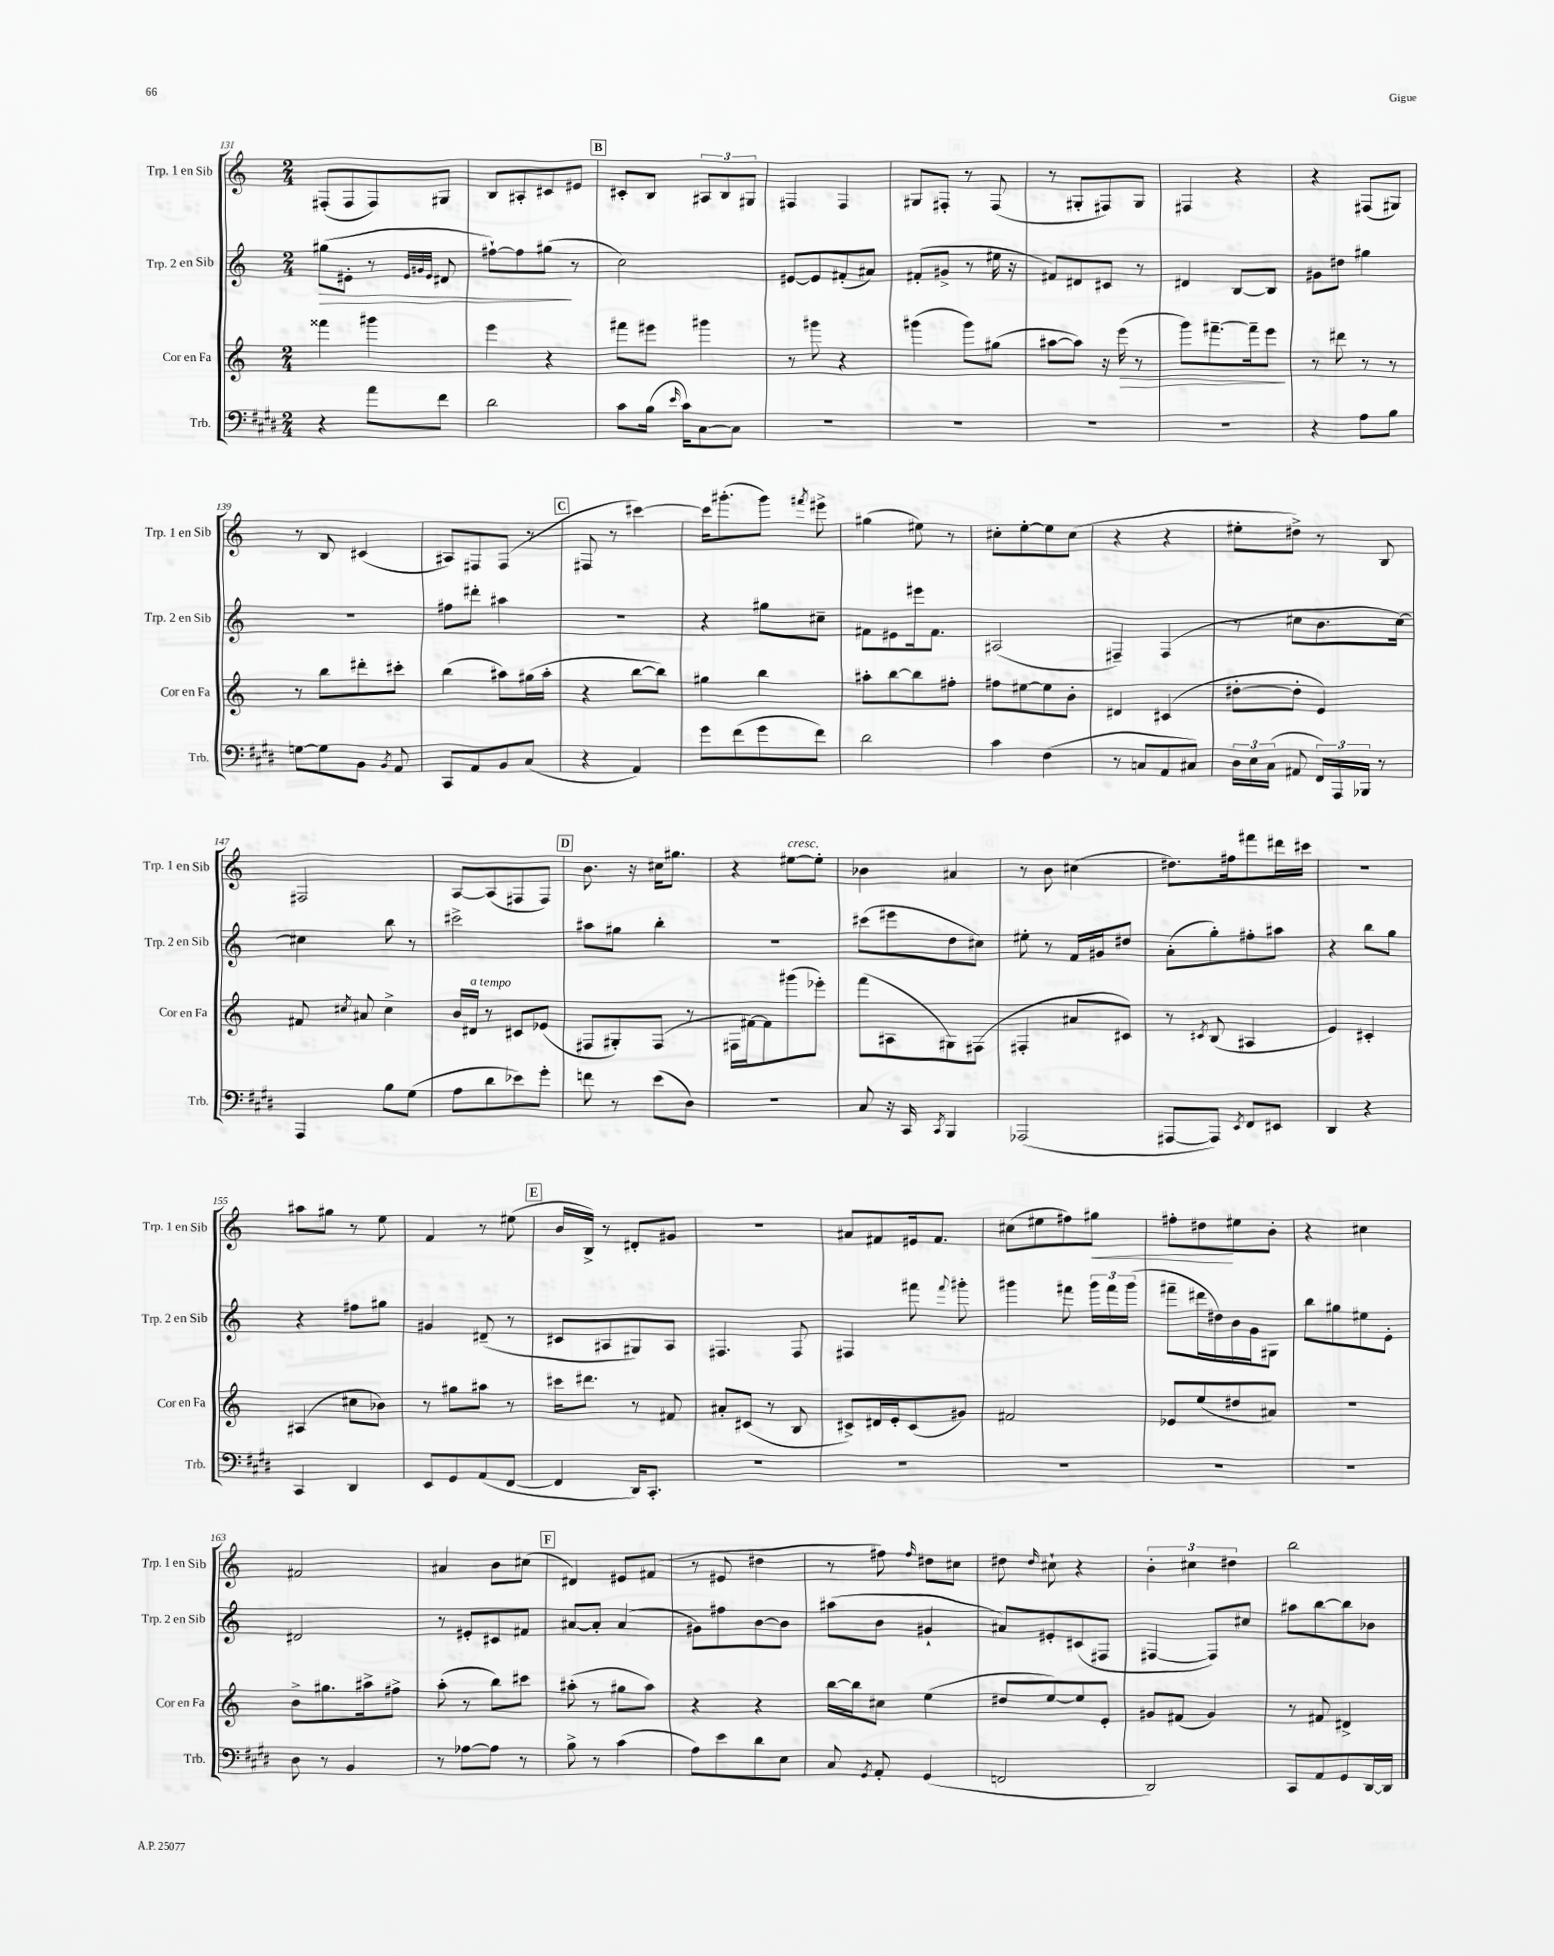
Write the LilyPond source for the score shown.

<<
\new StaffGroup <<
\new Staff = "s0" \with { instrumentName = "Trp. 1 en Sib" shortInstrumentName = "Trp. 1 en Sib" } {
    \clef treble \key c \major \numericTimeSignature \time 2/4
    \autoBeamOff fis8[-.( fis8 fis8) gis8] |
    b8[ ais8-. cis'8 eis'8] |
    \mark \markup { \box "B" } cis'8[-. b8] \tuplet 3/2 { ais8[ b8 gis8] } |
    fis4 fis4 |
    gis8[ fis8]-. r8 fis8( |
    r8 gis8[-. fis8) gis8] |
    fis4 r4 |
    r4 fis8[( gis8]) |
    r8 b8 cis'4( |
    ais8[) fis8 fis8]( r8 |
    \mark \markup { \box "C" } fis8 r8 cis'''4~) |
    cis'''16[ gis'''8.-.( gis'''8]) \acciaccatura { fis'''8 } eis'''8-> |
    gis''4( eis''8) r8 |
    cis''8[-. e''8~-. e''8 cis''8]( |
    r4 r4 |
    eis''8[-. dis''8]->) r8 b8 |
    fis2 |
    a8[~ a8( fis8 fis8]) |
    \mark \markup { \box "D" } b'8. r16 cis''16[ gis''8.] |
    r4 eis''8[~^\markup { \italic "cresc." } eis''8]-. |
    bes'4 ais'4 |
    r8 b'8 cis''4( |
    dis''8.[) fis''16 fis'''8 dis'''16 cis'''16] |
    R2 |
    ais''8[ gis''8] r8 e''8 |
    f'4 r8 eis''8( |
    \mark \markup { \box "E" } b'16[ b16]->) r8 dis'8[-. gis'8] |
    r2 |
    ais'8[ fis'8 eis'16 fis'8.] |
    cis''8[( eis''8 fis''8) gis''8]\< |
    fis''8[-. dis''8\! eis''8 b'8]-. |
    r4 cis''4 |
    fis'2 |
    ais'4 b'8[ cis''8]( |
    \mark \markup { \box "F" } dis'4) eis'8[ fis'8]( |
    r8 eis'8 dis''4 |
    r8 fis''8) \grace { fis''16 } dis''8[ cis''8] |
    dis''8 \grace { dis''16 } cis''8-! r4 |
    \tuplet 3/2 { b'4-. cis''4 dis''4 } |
    b''2 \bar "|." |
}
\new Staff = "s1" \with { instrumentName = "Trp. 2 en Sib" shortInstrumentName = "Trp. 2 en Sib" } {
    \clef treble \key c \major \numericTimeSignature \time 2/4
    \autoBeamOff gis''8[\>( eis'8]-. r8 \grace { eis'32[ gis'32 eis'32] } dis'8 |
    fis''8[~-!) fis''8 gis''8]\!( r8 |
    \mark \markup { \box "B" } c''2) |
    eis'8[~ eis'8 fis'8-.( ais'8]) |
    fis'8[-.( gis'8]-> r8 eis''16 r16 |
    fis'8[) dis'8 cis'8] r8 |
    dis'4 b8[~ b8] |
    gis'8[ dis''8] gis''4 |
    r2 |
    fis''8[ dis'''8]-. ais''4 |
    \mark \markup { \box "C" } R2 |
    r4 gis''8[ cis''8]-- |
    fis'8[ eis'8 eis'''16 fis'8.] |
    ais2( |
    fis4--) fis4( |
    r8 cis''8[ b'8. cis''16]~) |
    cis''4 b''8 r8 |
    cis'''2-> |
    \mark \markup { \box "D" } ais''8[ gis''8] b''4-. |
    r2 |
    cis'''8[( eis'''8 d''8 cis''8]) |
    eis''8-. r8 f'16[ gis'16 dis''8] |
    a'8[-.( g''8-.) fis''8-. ais''8] |
    r4 b''8[ g''8] |
    r4 fis''8[ gis''8] |
    gis'4 dis'8--( r8 |
    \mark \markup { \box "E" } cis'8[ ais8 gis8) ais8] |
    fis4. fis8 |
    fis4 fis'''8 \appoggiatura { fis'''8 } gis'''8-. |
    gis'''4 fis'''8 \tuplet 3/2 { gis'''16[ fis'''16 gis'''16]( } |
    fis'''8[-- dis'''16 dis''16) b'16 g'16 gis8] |
    b''8[ gis''8 eis''8 e'8]-. |
    dis'2 |
    r8 eis'8[-. cis'8 fis'8] |
    \mark \markup { \box "F" } ais'8[~ ais'8]-. ais'4( |
    gis'8[) fis''8 b'8~ b'8] |
    ais''8[( b'8] gis'4-! |
    ais'8[) eis'8-. cis'8( fis8] |
    fis4~ fis8[) cis''8] |
    ais''8[ b''8~ b''8 bes'8] \bar "|." |
}
\new Staff = "s2" \with { instrumentName = "Cor en Fa" shortInstrumentName = "Cor en Fa" } {
    \clef treble \key c \major \numericTimeSignature \time 2/4
    \autoBeamOff fisis'''4 gis'''4 |
    e'''4 r4 |
    \mark \markup { \box "B" } fis'''8[ eis'''8] gis'''4 |
    r8 gis'''8 r4 |
    gis'''4( gis'''8[) gis''8]( |
    ais''8[~ ais''8]) r16 e'''16\>( r8 |
    g'''8[) fis'''8.~-- fis'''16-- e'''8]\! |
    r8 dis'''8 r8 r8 |
    r8 b''8[ dis'''8-. cis'''8]-. |
    b''4( ais''8[) gis''16( ais''16]-. |
    \mark \markup { \box "C" } r4 b''8[~ b''8]) |
    gis''4 b''4 |
    ais''8[-. b''8~ b''8 fis''8]-. |
    fis''8[ eis''8~ eis''8 b'8]-. |
    dis'4 cis'4( |
    dis''8[~-. dis''8]-. e'4) |
    fis'8 \acciaccatura { cis''8 } ais'8 cis''4-> |
    b'16[ dis'16]^\markup { \italic "a tempo" } r8 cis'8[ ees'8]( |
    \mark \markup { \box "D" } fis8[ gis8-.) fis8]( r8 |
    fis16[ fis'16~) fis'8 gis'''8( ees'''8]-.) |
    f'''8[( ais8 gis8) fis8]( |
    fis4-. ais'8[ cis'8]) |
    r8 \acciaccatura { cis'8 } b8( ais4 |
    e'4) cis'4-. |
    ais4( cis''8[ bes'8]) |
    r8 gis''8[ ais''8] r8 |
    \mark \markup { \box "E" } cis'''16[ dis'''8.] r8 fis'8 |
    ais'8[-. cis'8]( r8 b8 |
    cis'8[->) dis'16 e'16-. cis'8( gis'8]) |
    fis'2 |
    ees'8[ e''8( dis''8 ais'8]) |
    R2 |
    b'8[-> gis''8. ais''16-> fis''8]-> |
    a''8-.( r8 b''8[) cis'''8] |
    \mark \markup { \box "F" } ais''8-.( r8 gis''8[ ais''8]) |
    r4 r4 |
    b''16[~ b''16 cis''8] e''4( |
    dis''8[ e''8~) e''8 e'8]-. |
    gis'8[ fis'8]( gis'4) |
    r8 fis'8 dis'4-> \bar "|." |
}
\new Staff = "s3" \with { instrumentName = "Trb." shortInstrumentName = "Trb." } {
    \clef bass \key e \major \numericTimeSignature \time 2/4
    \autoBeamOff r4 a'8[ fis'8] |
    dis'2 |
    \mark \markup { \box "B" } cis'8[ b16]( \grace { e'16 } cis'16[) cis8~ cis8] |
    r2 |
    R2 |
    R2 |
    R2 |
    r4 a8[ b8] |
    g8[~ g8 b,8] \acciaccatura { b,8 } a,8 |
    cis,8[ a,8 b,8 cis8]( |
    \mark \markup { \box "C" } r4 a,4) |
    gis'8[ fis'8( gis'8 fis'8]) |
    dis'2 |
    cis'4 fis4( |
    r8 c8[ a,8 cis8]) |
    \tuplet 3/2 { dis16[ e16 cis16]( } ais,8 \tuplet 3/2 { fis,16[) a,,16 bes,,16] } r8 |
    a,,4 b8[ gis8]( |
    a8[ dis'8 ees'8) gis'8]-. |
    \mark \markup { \box "D" } f'8 r8 e'8[( dis8]) |
    R2 |
    cis8 r16 cis,16 \acciaccatura { cis,8 } b,,4 |
    aes,,2( |
    ais,,8[~ ais,,8]) \acciaccatura { e,8 } fis,8[ eis,8] |
    dis,4 r4 |
    cis,4 dis,4 |
    e,8[ gis,8 a,8( fis,8]~ |
    \mark \markup { \box "E" } fis,4 dis,16[) cis,8.]-. |
    R2 |
    R2 |
    R2 |
    R2 |
    R2 |
    dis8 r8 b,4 |
    r8 aes8[~ aes8] r8 |
    \mark \markup { \box "F" } b8-> r8 cis'4( |
    a8[) e'8 dis'8 e8] |
    cis8 \acciaccatura { gis,8 } a,8-. gis,4( |
    f,2 |
    dis,2) |
    cis,8[ a,8 gis,8 dis,16~ dis,16] \bar "|." |
}
>>
>>
\layout { \context { \Score currentBarNumber = #131 } }
